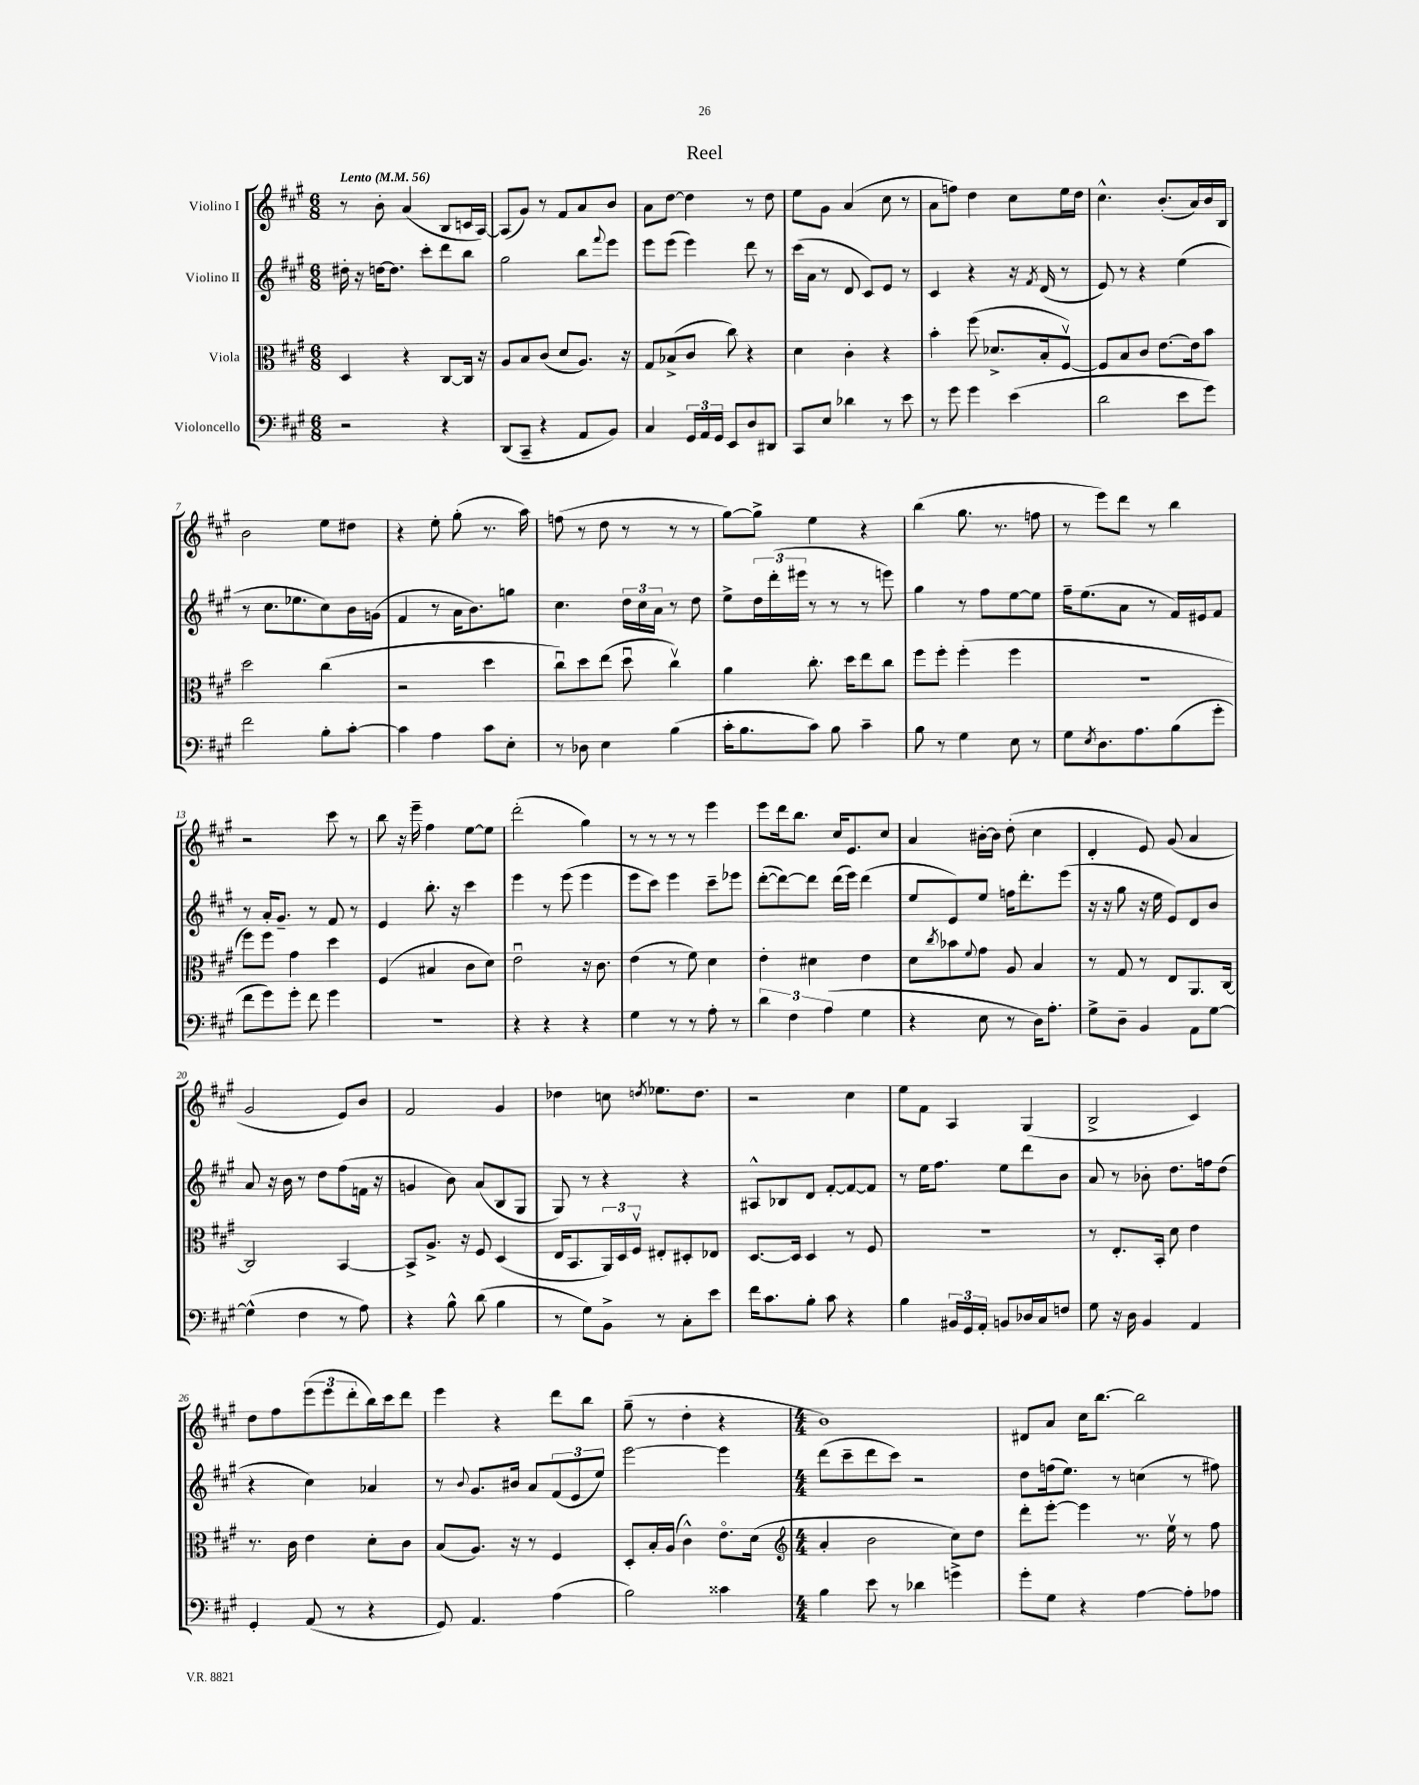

**kern	**kern	**kern	**kern
*staff4	*staff3	*staff2	*staff1
*clefF4	*clefC3	*clefG2	*clefG2
*k[f#c#g#]	*k[f#c#g#]	*k[f#c#g#]	*k[f#c#g#]
*M6/8	*M6/8	*M6/8	*M6/8
*MM56	*MM56	*MM56	*MM56
2r	4D/	16dd#'\	8r
.	.	16r	.
.	.	[16dd\LK	8b'\
.	.	8.dd\]J	.
.	4r	.	(4a/
.	.	8ccc#'\L	.
4r	[8C#/L	8ddd\	8B/L
.	16C#/]Jk	8bb\J	16c/L
.	16r	.	[16A/JJ)
=	=	=	=
(8DD/L	8A/L	2gg#\	(8A/]L
8CC#~/J	8B/	.	8g#/J)
4r	(8c#/J	.	8r
.	8d/L	.	8f#/L
8AA/L	8.A/J)	8bb\L	8a/
.	.	8qqfff#/	.
8BB/J)	.	8eee\J	8b/J
.	16r	.	.
=	=	=	=
4C#/	8G#/L	8eee\L	8a\L
.	(8B-^/	(8eee\J	[8dd\J
24GG#/LL	8c#/J	4eee\)	4dd\]
24AA/	.	.	.
24GG#/JJ	.	.	.
8EE/L	8cc#\)	.	.
8D/	4r	8ddd\	8r
8DD#/J	.	8r	8dd\
=	=	=	=
8CC#/L	4d\	(16ccc#\LL	8ee\L
.	.	16a\JJ	.
8E/J	.	8r	8g#\J
4d-\	4c#'\	8d/	(4a/
.	.	8c#/L)	.
8r	4r	8e/J	8cc#\
8e\	.	8r	8r
=	=	=	=
8r	4b'\	4c#/	8a\L
8g#\	.	.	8ff\J)
4g#\	(8ff#\	4r	4dd\
.	8.d-^/L	.	.
(4e\	.	16r	8cc#\L
.	.	8qf#/	.
.	16B'/k	(16d/	.
.	[8F#v/J)	8r	16ee\L
.	.	.	16dd\JJ
=	=	=	=
2d\	8F#/]L	8e/)	4.cc#^^\
.	8B/	8r	.
.	8c#/J	4r	.
.	[8.e\L	.	(8.b'/L
8e\L	.	(4ee\	.
.	16e\]k	.	16a/L)
8g#\J)	8b\J	.	16b/
.	.	.	16B/JJ
=	=	=	=
2f#\	2dd\	8r	2b\
.	.	8.cc#\L	.
.	.	8.ee-\	.
8B'\L	(4cc#\	8cc#\)	8ee\L
[8c#'\J	.	16b\L	8dd#\J
.	.	(16g\JJ	.
=	=	=	=
4c#\]	2r	4f#/	4r
4A\	.	8r	8ee'\
.	.	16a\LK	(8gg#'\
.	.	8.b\)	.
8c#\L	4dd\	.	8.r
8E'\J	.	8gg\J	.
.	.	.	16aa\)
=	=	=	=
8r	8cc#u\L)	4.cc#\	(8ff\
8D-\	8dd\	.	8r
4E\	(8ee\J	.	8dd\
.	8ddu\	24dd\LL	8r
.	.	24cc#\	.
.	.	24a\JJ	.
(4B\	4cc#v\)	8r	8r
.	.	8dd\	8r
=	=	=	=
16c#'\LK	4a\	8ee^\L	[8gg#\L)
8.B\	.	.	.
.	.	24dd\L	8gg#^\]J
.	.	(24ddd'\	.
.	.	24eee#\JJ	.
8c#\J)	8.cc#'\	8r	4ee\
8B\	.	8r	.
.	16dd\LK	.	.
4c#~\	8ee\	8r	4r
.	8cc#\J	8eee\)	.
=	=	=	=
8B\	8ff#\L	4gg#\	(4bb\
8r	8ff#'\J	.	.
4G#\	(4ff#'\	8r	8.gg#\
.	.	8ff#\L	.
.	.	.	8.r
8E\	4ff#\	[8ee\	.
8r	.	8ee\]J	8ff\
=	=	=	=
8G#\L	2.r	16ff#~\LK	8r
.	.	(8.ee\	.
8qE/	.	.	.
8.D\	.	.	8eee\L)
.	.	8a\J	8ddd\J
8.A\	.	.	.
.	.	8r	8r
(8B\	.	16f#/LL)	4bb\
.	.	16e#/J	.
8g#'\J	.	8f#/J	.
=	=	=	=
8f#\L	8ff#\L)	8r	2r
8g#\)	8ff#\J	16a'/LK	.
.	.	8.g#~/J	.
8g#'\J	4g#\	.	.
8f#\	.	8r	.
4g#\	4dd\	8f#/	8ccc#\
.	.	8r	8r
=	=	=	=
2.r	(4F#/	4e/	8bb\
.	.	.	16r
.	.	.	16eee~\
.	4B#/	8.bb'\	4ff#\
.	.	16r	.
.	8c#\L	4ccc#\	[8ee\L
.	8d\J)	.	8ee\]J
=	=	=	=
4r	2eu\	4eee\	(2ddd'\
4r	.	8r	.
.	.	(8eee\	.
4r	16r	4eee\	4gg#\)
.	8.c#\	.	.
=	=	=	=
4G#\	(4e\	8eee\L	8r
.	.	8ccc#\J)	8r
8r	8r	4eee\	8r
8r	8f#\)	.	8r
8A'\	4d\	8ccc#~\L	4eee\
8r	.	8eee-\J	.
=	=	=	=
6d\	4e'\	([8ddd'\L	8eee\L
.	.	8ddd\_)	16ddd\k
6F#\	.	.	.
.	.	.	8.bb\J
.	4d#\	8ddd\]J	.
(6A\	.	.	.
.	.	(16ddd\LL	16cc#/LK
.	.	16eee\JJ)	8.e/
4G#\	4e\	(4ddd\	.
.	.	.	8cc#/J
=	=	=	=
4r	8d\L	8ee/L	4a/
.	8qcc#/	.	.
.	8b-\	8e/)	.
.	8qqf#/	.	.
8E\	8g#\J	8ee/J	[16b#'\LL
.	.	.	16b#\]JJ
8r	8A/	16ff\LK	(8dd'\
.	.	8.ddd'\	.
16D\LK)	4B/	.	4cc#\
8.A'\J	.	.	.
.	.	(8eee\J	.
=	=	=	=
8G#^\L	8r	16r	4d'/
.	.	16r	.
8D~\J	8G#/	8gg#\	.
4BB/	8r	16r	8e/)
.	.	16ee\	.
.	8E/L	8e/L)	(8g#/
8AA\L	8.AA/	8d/	4a/
[8G#\J	.	8b/J	.
.	[16C#/Jk	.	.
=	=	=	=
(4G#^^\]	2C#/]	8a/	2g#/
.	.	16r	.
.	.	16b\	.
4F#\	.	8r	.
.	.	8dd\L	.
8r	[4BB/	(8ff#\	8e/L)
8A\)	.	16f\Jk	8b/J
.	.	16r	.
=	=	=	=
4r	8BB^/]L	4g/	2f#/
.	8.A^/J	.	.
8B^^\	.	8b\)	.
.	16r	.	.
(8d\	8F#/	(8a/L	.
4B\	(4D/	8B/	4g#/
.	.	8G#/J	.
=	=	=	=
8r	16E/LK	8G#/)	4dd-\
.	8.BB/	.	.
8G#\L)	.	8r	.
8BB^\J	24AA/L)	4r	8cc\
.	24D/	.	.
.	24F#v/JJ	.	.
.	.	.	8qdd/
8r	8E#'/L	.	8.ee-\L
8C#'\L	8D#'/	4r	.
.	.	.	8.dd\J
8e\J	8E-/J	.	.
=	=	=	=
16f#\LK	[8.D/L	8A#^^/L	2r
8.c#\	.	.	.
.	.	8B-/	.
.	16D/]Jk	.	.
8B'\J	4D/	8d/J	.
8c#\	.	[8f#'/L	.
4r	8r	8f#/_	4cc#\
.	8F#/	8f#/]J	.
=	=	=	=
4B\	2.r	8r	8ee\L
.	.	16ee\LK	8f#\J
.	.	8.ff#\J	.
24BB#/LL	.	.	4A/
24GG#/	.	.	.
24AA'/JJ	.	.	.
8BB/L	.	8ee\L	.
16D-/L	.	8ddd\	(4G#/
16C#/J	.	.	.
8F/J	.	8b\J	.
=	=	=	=
8G#\	8r	8a/	2B^/
16r	8.E'/L	8r	.
16D\	.	.	.
4BB/	.	8b-'\	.
.	16BB'/Jk	.	.
.	8d\	8.dd\L	.
4AA/	4e\	.	4c#/)
.	.	16ff\k	.
.	.	(8dd\J	.
=	=	=	=
4GG#'/	8.r	4r	8dd\L
.	.	.	8ff#\
.	16c#\	.	.
(8AA/	4e\	4cc#\)	(12eee\
.	.	.	12eee\
8r	.	.	.
.	.	.	12ddd'\
4r	8d'\L	4a-/	16bb\L)
.	.	.	16ccc#\J
.	8c#\J	.	8ddd\J
=	=	=	=
8GG#/)	(8B/L	8r	4eee\
.	.	8qqb/	.
4.AA/	8.A/J)	8.g#/L	.
.	.	.	4r
.	16r	16b#/Jk	.
.	8r	8a/L	.
(4A\	4F#/	(12f#/	8ddd\L
.	.	12e/	.
.	.	.	8bb\J
.	.	12ee/J)	.
=	=	=	=
2B\)	8D'/L	[2eee\	(8gg#~\
.	16B'/L	.	8r
.	(16A/JJ	.	.
.	4c#^^\)	.	4dd'\
4c##\	8.eo\L	4eee\]	4r
.	(16d\Jk	.	.
=	=	=	=
*	*clefG2	*	*
*M4/4	*M4/4	*M4/4	*M4/4
4B\	4a'/	(8ddd\L	1b)
.	.	8ccc#~\	.
8e\	2b\	8ddd\	.
8r	.	8ccc#\J)	.
4d-\	.	2r	.
4g^\	8cc#\L)	.	.
.	8dd\J	.	.
=	=	=	=
8g#'\L	8ddd'\L	8dd\L	8d#/L
8G#\J	[8eee'\J	(16ff\k	8a/J
.	.	8.ee\J)	.
4r	4eee\]	.	16cc#\LK
.	.	.	[8.bb\J
.	.	8r	.
[4A\	8.r	(4cc\	2bb\]
.	16eev\	.	.
8A'\]L	8r	8r	.
8A-\J	8ff#\	8ff#\)	.
==	==	==	==
*-	*-	*-	*-
